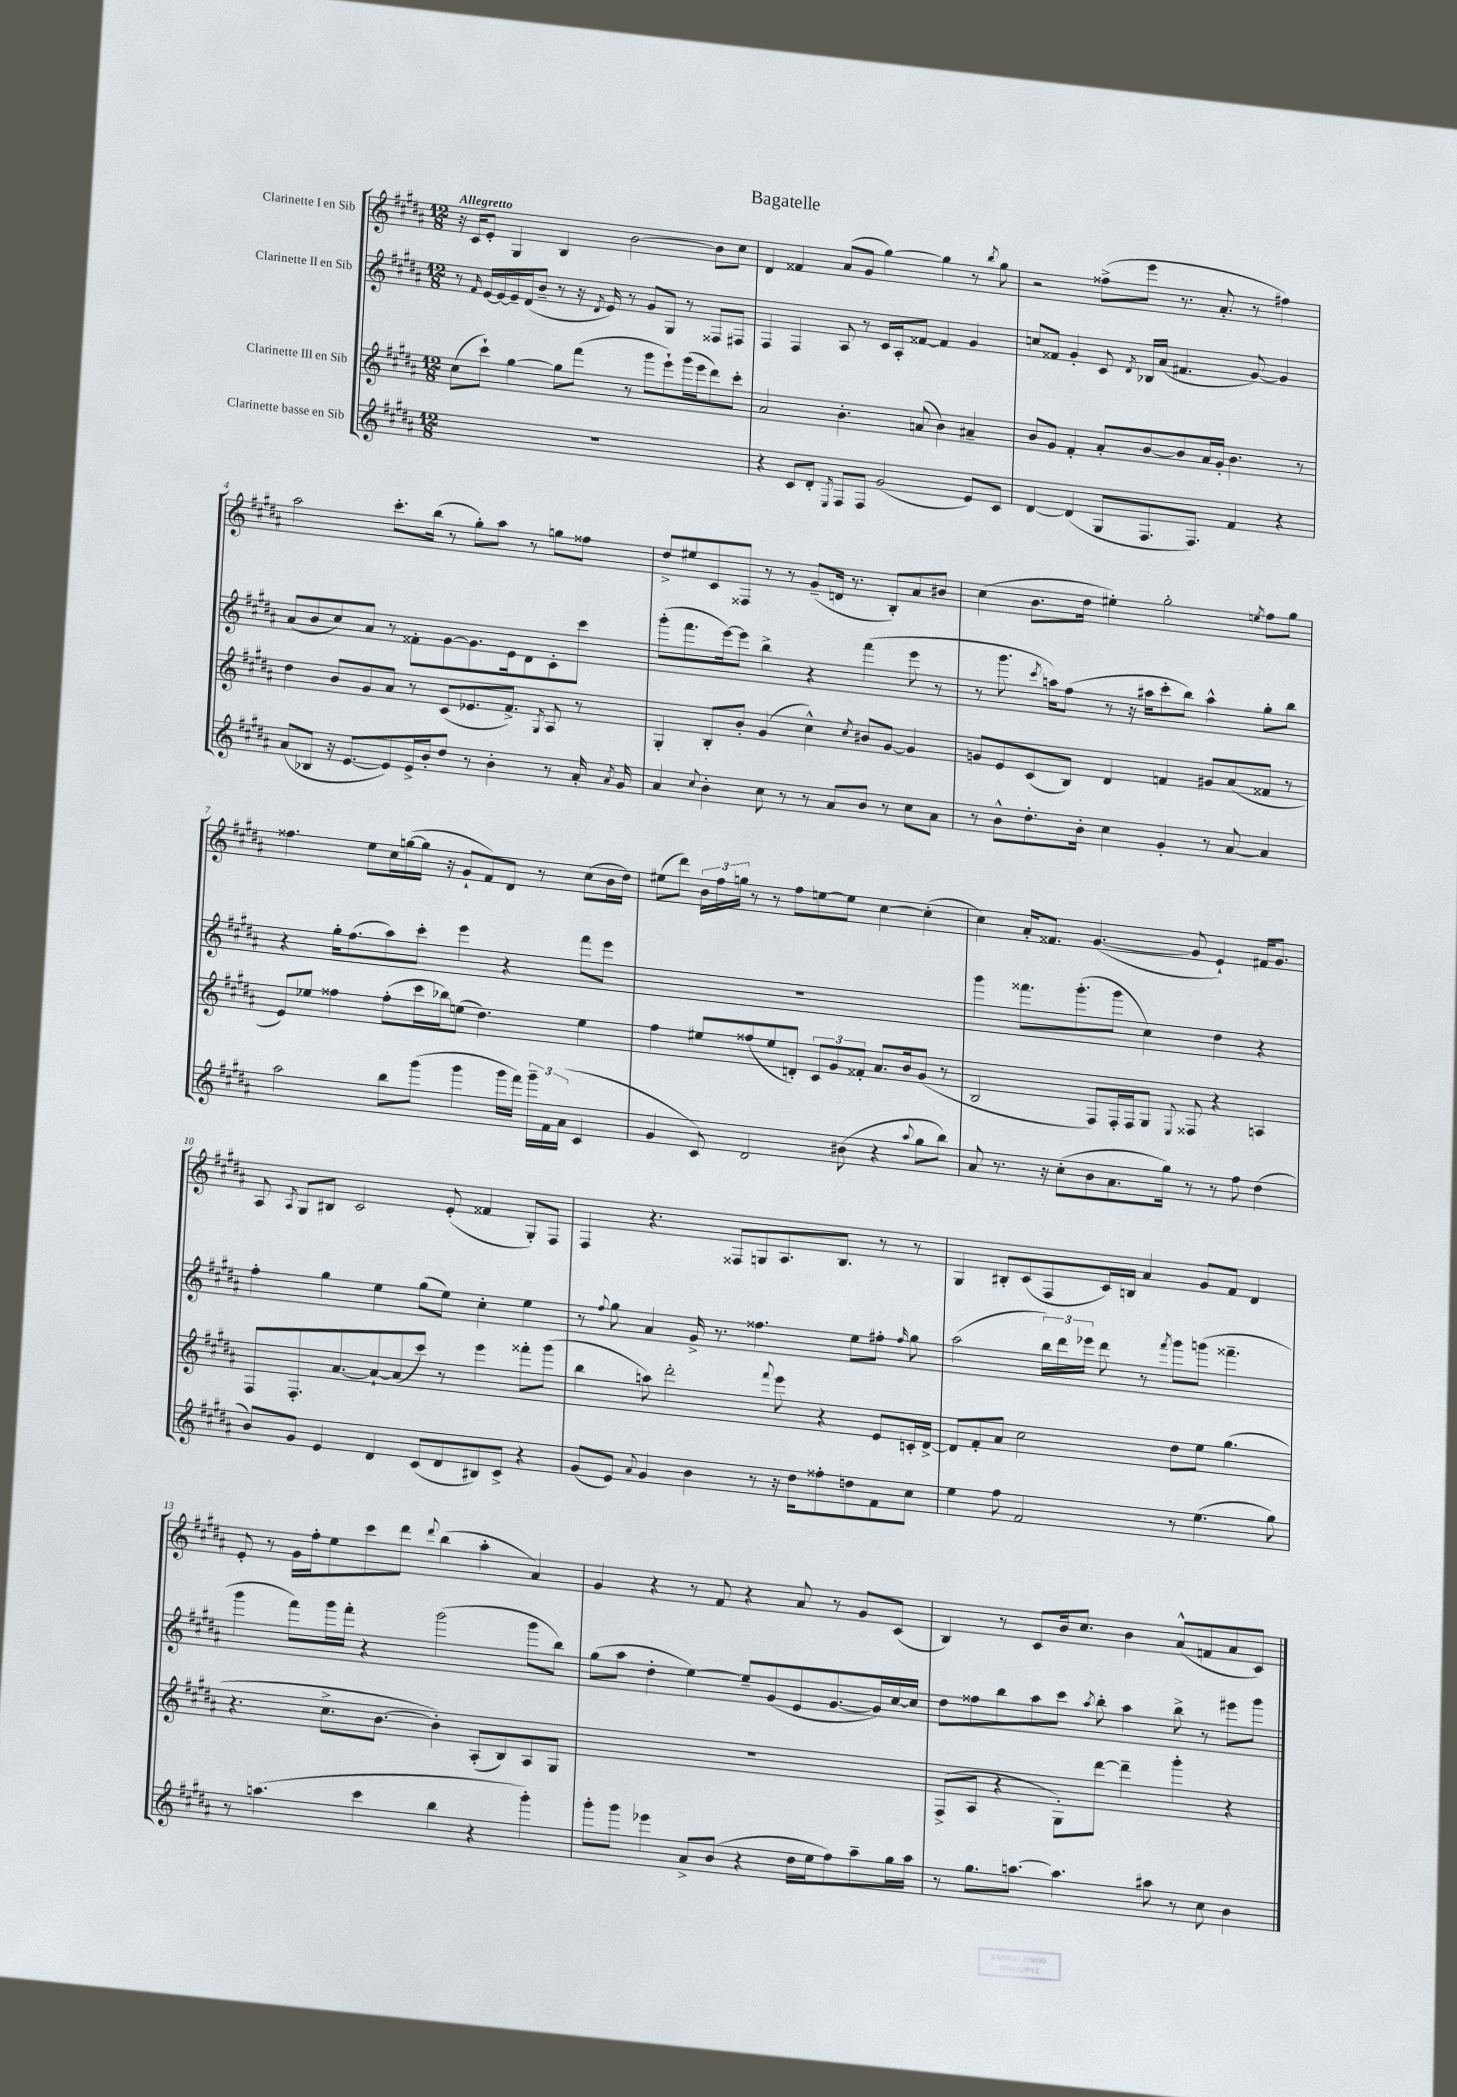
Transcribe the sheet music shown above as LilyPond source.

\header { title = "Bagatelle" }
<<
\new StaffGroup <<
\new Staff = "s0" \with { instrumentName = "Clarinette I en Sib" } {
    \clef treble \key b \major \numericTimeSignature \time 12/8 \tempo "Allegretto"
    \autoBeamOff r16 cis'16[ e'8]-. gis4 b4 b'2~ b'8[ cis''8] |
    dis'4 fisis'4 ais'8[( gis'8] gis''4~) gis''4 r8 \acciaccatura { b''8 } gis''8 |
    r2 fisis''8[->( e'''8] r8. ais'8.-. r8 fis''4) |
    ais''2 cis'''8.[-. b''16]( r8 gis''8[-.) ais''8] r8 g''8[ fisis''8] |
    dis''8[-> eis''8 cis'8 fisis8] r8 r8 gis'8[--( d'16] r8. b8[-.) ais'8 bis'8] |
    cis''4( b'8.[ dis''16] eis''4-.) gis''2-. \acciaccatura { e''8 } fis''8[ gis''8] |
    fisis''4. e''8[ cis''16 g''16~( g''16] r16 gis'8[-! fis'8) dis'8] r8 cis''8[( b'16 dis''16]) |
    eis''8[( dis'''8]) \tuplet 3/2 { b'16[ fis''16 g''16] } r8 r8 fis''8[ e''8~ e''8] cis''4~ cis''4-.( |
    cis''4) ais'16[-. fisis'8.] gis'4.~( gis'8 e'4-!) fis'16[ gis'8.] |
    ais8 \acciaccatura { ais8 } gis8[ bis8] cis'2 e'8-.( fisis'4 gis8[-.) fis8] |
    fis4 r4. fisis8[ g8 ais8. b8.] r8 r8 |
    gis4 bis8[-. cis'8( fis8 cis'16) b16] ais'4 gis'8[ fis'8] dis'4 |
    e'8-. r8 gis'16[ fis''16-. e''8 cis'''8 dis'''8] \appoggiatura { dis'''8 } b''4( ais''4-. ais'4) |
    gis'4 r4 r8 fis'8 r4 ais'8 r8 gis'8[ cis'8]( |
    b4) r8 cis'8[ b'16 cis''8.] b'4 ais'8[-^( f'8 ais'8 cis'8]) \bar "|." |
}
\new Staff = "s1" \with { instrumentName = "Clarinette II en Sib" } {
    \clef treble \key b \major \numericTimeSignature \time 12/8
    \autoBeamOff r8 \grace { fis'16 } e'16[~ e'16~ e'16-- dis'16( b'8]-- r8 r16 \acciaccatura { dis'8 } e'16) r8 gis'8[ gis8] r8 fisis8[ fis8] |
    fis4 fis4 ais8 r8 cis'16[ ais16-. fisis'8]~ fisis'4 gis'4 |
    c''8[ fisis'8] gis'4-. cis'8 \acciaccatura { dis'8 } bes16[ ais'16]( fis'4. gis'8~) gis'4 |
    ais'8[( b'8 cis''8) ais'8] r8 fisis'8[-. gis'8~ gis'8. e'16 dis'8 cis'8-. cis'''8] |
    gis'''8[-.( fis'''8. e'''16~) e'''8] b''4-> r4 fis'''4( e'''8 r8 |
    r8 gis'''8. \acciaccatura { cis'''8 } a''16[) fis''8]( r8 r16 ais''16[ cis'''8-. b''8]) ais''4-^ gis''8[-. b''8] |
    r4 gis''16[-. fis''8.( ais''8) cis'''8]-. e'''4 r4 fis'''8[ e'''8] |
    R1. |
    gis'''4 fisis'''8.[ gis'''8.-.( gis'''8] cis''4) dis''4 r4 |
    fis''4-. gis''4 e''4 gis''8[( e''8]) cis''4-. e''4 |
    r8 \appoggiatura { fis''8 } gis''8 ais'4 gis'16-> r8. fisis''4. e''8[ fis''8]-. \grace { fis''16 } gis''8 |
    ais''2( \tuplet 3/2 { b''16[) dis'''16 ees'''16] } dis'''8 r8 \acciaccatura { fis'''8 } gis'''8[ g'''8]( fisis'''4.-- |
    gis'''4 fis'''8[) gis'''16 fis'''16]-. r4 gis'''2( gis'''8[ b''8]) |
    gis''8[( ais''8] dis''4-. e''4~) e''8[-- gis'8( e'8 gis'8.~ gis'16) cis''16~ cis''16] |
    dis''8[ fisis''8 b''8 ais''8 cis'''8] \acciaccatura { ais''8 } b''8-. ais''4 b''8-> r8 eis'''8[ gis'''8] \bar "|." |
}
\new Staff = "s2" \with { instrumentName = "Clarinette III en Sib" } {
    \clef treble \key b \major \numericTimeSignature \time 12/8
    \autoBeamOff cis''8[( cis'''8]-!) gis''4~ gis''8[ fis'''8]( r8 gis'''8[ e'''8-!) gis'''16( e'''16 dis'''8) cis'''8]-. |
    ais'2 b'4.-. a'8( b'4) ais'4-- |
    b'8[ gis'8] fis'4-. ais'8[-. b'8~ b'8 ais'16 gis'16]-. b'4. r8 |
    dis''4 b'8[ gis'8 ais'8] r8 cis'8[( ees'8. fis'8.]->) \acciaccatura { gis8 } ais8 r8 |
    gis4-. b8[-. b'8]-. gis'4( cis''4-^) \acciaccatura { cis''8 } bis'8[ gis'8]~ gis'4 |
    g'8[ e'8 cis'8( b8]) dis'4 f'4 gis'8[ ais'8( fisis'8] r8 |
    e'8[) ees''8] fisis''4 fisis''8[-.( cis'''16 bes''16) e''8]( dis''4.) e''4 |
    fis''4 eis''8[ fisis''8( eis''8 d'8]-.) \tuplet 3/2 { cis'8[ gis'8 fisis'8]-. } ais'8.[ b'16 gis'8]( r8 |
    b2 fis8[) fis16-. fis16 gis8] \appoggiatura { e8 } fisis8 r4 a4 |
    fis8[ fis8.-. ais'8.~ ais'8~-! ais'8( cis'''8]) r8 e'''4 fisis'''8[-. gis'''8]( |
    b''4 a''8) dis'''2-. \appoggiatura { fis'''8 } e'''8 r4 e'8[ c'16-. dis'16]~-> |
    dis'8[ fis'8-. ais'8] cis''2 dis''8[ e''8] gis''4.( |
    r4. cis''8.[-> b'8.]~ b'4-.) ais8[-.( b8) ais8 gis8] |
    R1. |
    fis8[->( ais8] r4 gis8[-.) dis'''8]~ dis'''4-- gis'''4-. r4 \bar "|." |
}
\new Staff = "s3" \with { instrumentName = "Clarinette basse en Sib" } {
    \clef treble \key b \major \numericTimeSignature \time 12/8
    \autoBeamOff R1. |
    r4 cis'8[ dis'8]-. \acciaccatura { e8 } fis8[ fis8] gis'2( e'8[) cis'8] |
    dis'4~ dis'4( gis8[ fis8. fis8.]) fis'4 r4 |
    ais'8[( bes8] r16 e'8.[~ e'8) e'16-> b'16-. dis''8] r8 b'4-. r8 ais'16-. \acciaccatura { ais'8 } gis'16 |
    ais'4 \appoggiatura { cis''8 } b'4-. cis''8 r8 r8 ais'8[ b'8] r8 cis''8[ ais'8] |
    r8 b'8[-^ dis''8.-. b'16]-. cis''4 gis'4-. r8 ais'8~ ais'4 |
    ais''2 b''8[ gis'''8]( gis'''4 gis'''16[ fis'''16]) \tuplet 3/2 { gis'''16[-- fis'16 ais'16]( } cis'4 |
    gis'4 cis'8) dis'2 bis'8( r4 \appoggiatura { ais''8 } gis''8[ b''8]) |
    ais'8 r8. r16 cis''8[-.( b'8 ais'8. gis''16]) r8 r8 fis''8 dis''4( |
    b'8[) gis'8] e'4 dis'4 cis'8[( dis'8 bis8) cis'8]-> r4 |
    gis'8[( e'8]) \appoggiatura { ais'8 } gis'4 b'4 r8 r16 dis''16[ fisis''8-. d''8 fis'8 cis''8] |
    e''4 fis''8 fis'2 r8 e''4.( gis''8) |
    r8 a''4.( cis'''4 b''4 r4 gis'''4-.) |
    gis'''8[-. gis'''8] ees'''4 ais'8[-> b'8]( r4 dis''16[ e''16 fis''8) ais''8-- gis''16 ais''16] |
    r8 gis''8.[ a''8.]~ a''4. ais''8 r8 cis''8 b'4 \bar "|." |
}
>>
>>
